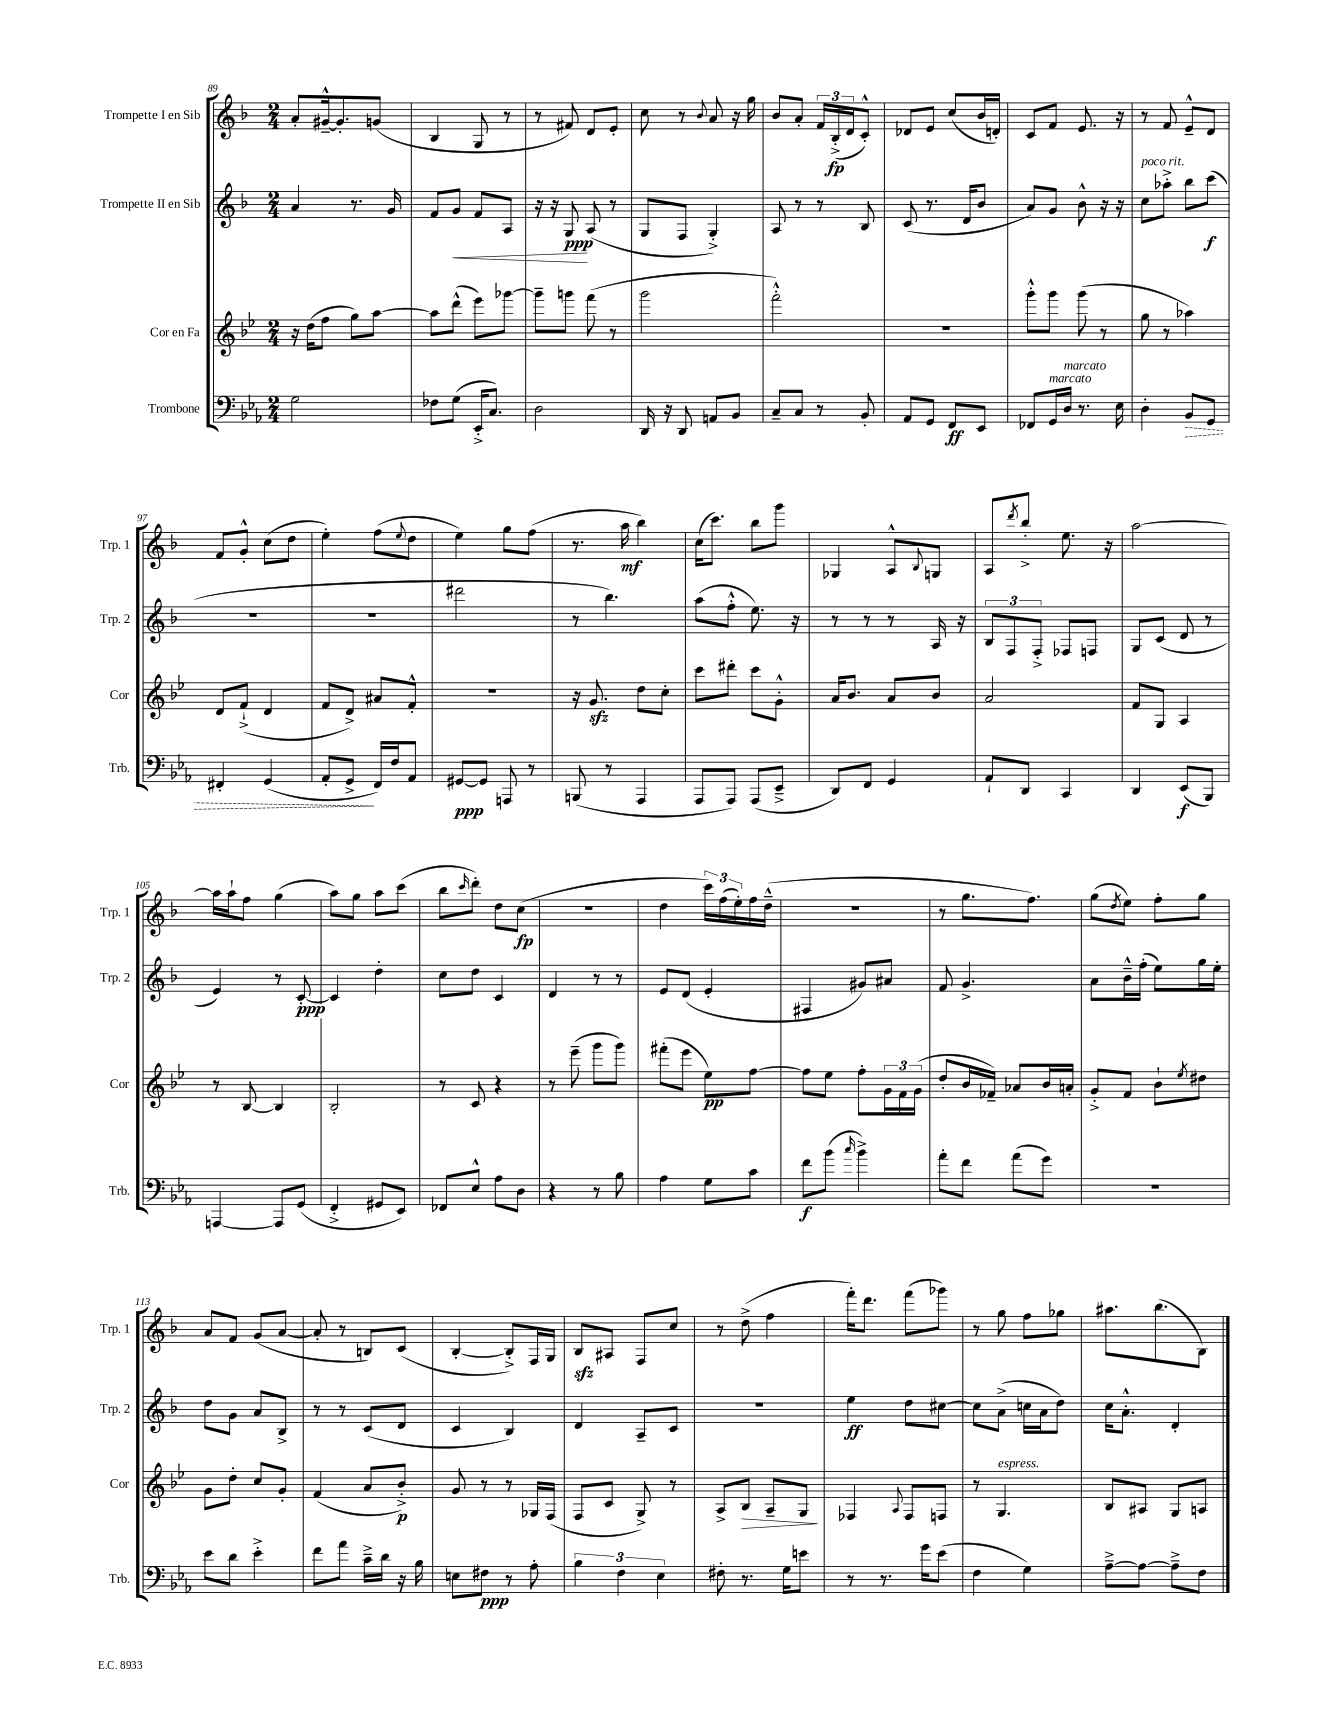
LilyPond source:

<<
\new StaffGroup <<
\new Staff = "s0" \with { instrumentName = "Trompette I en Sib" shortInstrumentName = "Trp. 1" } {
    \clef treble \key f \major \numericTimeSignature \time 2/4
    a'8-. gis'16~---^ gis'8.-. g'8( |
    bes4 g8 r8 |
    r8 fis'8) d'8 e'8-. |
    c''8 r8 \appoggiatura { bes'8 } a'8 r16 g''16 |
    bes'8 a'8-. \tuplet 3/2 { f'16 bes16-.->\fp( d'16 } c'8-.-^) |
    des'8 e'8 c''8( bes'16 d'16-.) |
    c'8 f'8 e'8. r16 |
    r8 f'8 e'8---^ d'8 |
    f'8 g'8-.-^ c''8( d''8 |
    e''4-.) f''8( \appoggiatura { e''8 } d''8 |
    e''4) g''8 f''8( |
    r8. a''16\mf bes''4) |
    c''16( c'''8.) bes''8 g'''8 |
    ges4 a8-^ \appoggiatura { bes8 } g8 |
    a8 \acciaccatura { d'''8 } bes''8-.-> e''8. r16 |
    a''2~ |
    a''16 a''16-! f''8 g''4( |
    a''8) g''8 a''8 c'''8( |
    bes''8 \grace { c'''16 } d'''8-.) d''8 c''8\fp( |
    r2 |
    d''4 \tuplet 3/2 { c'''16) f''16( e''16-.) } f''16 d''16---^( |
    r2 |
    r8 g''8. f''8.) |
    g''8( \acciaccatura { d''8 } e''8) f''8-. g''8 |
    a'8 f'8 g'8( a'8~ |
    a'8-. r8 b8) c'8( |
    bes4~-. bes8-.->) f16 g16 |
    bes8\sfz ais8 f8 c''8 |
    r8 d''8->( f''4 |
    f'''16-.) d'''8. f'''8( ges'''8) |
    r8 g''8 f''8 ges''8 |
    ais''8. bes''8.( bes8) \bar "|." |
}
\new Staff = "s1" \with { instrumentName = "Trompette II en Sib" shortInstrumentName = "Trp. 2" } {
    \clef treble \key f \major \numericTimeSignature \time 2/4
    a'4 r8. g'16 |
    f'8 g'8\< f'8 a8 |
    r16 r16 g8\ppp\! a8( r8 |
    g8 f8 g4-.->) |
    a8 r8 r8 bes8 |
    c'8( r8. d'16 bes'8 |
    a'8) g'8 bes'8-^ r16 r16 |
    c''8^\markup { \italic "poco rit." } aes''8-.-> bes''8 c'''8\f( |
    R2 |
    R2 |
    dis'''2 |
    r8 bes''4.) |
    a''8( f''8-.-^ e''8.) r16 |
    r8 r8 r8 a16 r16 |
    \tuplet 3/2 { bes8 f8 f8-.-> } fes8 f8 |
    g8 c'8( d'8 r8 |
    e'4) r8 c'8~-.\ppp |
    c'4 d''4-. |
    c''8 d''8 c'4 |
    d'4 r8 r8 |
    e'8 d'8( e'4-. |
    fis4 gis'8) ais'8 |
    f'8 g'4.-> |
    a'8 bes'16---^ f''16-.( e''8) g''16 e''16-. |
    d''8 g'8 a'8 bes8-> |
    r8 r8 c'8( d'8 |
    c'4 bes4) |
    d'4 a8-- c'8 |
    R2 |
    e''4\ff d''8 cis''8~ |
    cis''8 a'8->( c''16 a'16 d''8) |
    c''16 a'8.-.-^ d'4-. \bar "|." |
}
\new Staff = "s2" \with { instrumentName = "Cor en Fa" shortInstrumentName = "Cor" } {
    \clef treble \key bes \major \numericTimeSignature \time 2/4
    r16 d''16( f''8 g''8) a''8~ |
    a''8 d'''8-^( ees'''8) ges'''8~ |
    ges'''8-- g'''8 f'''8( r8 |
    g'''2 |
    f'''2-.-^) |
    R2 |
    g'''8-.-^ g'''8 g'''8( r8 |
    g''8 r8 aes''4) |
    d'8 f'8-!->( d'4 |
    f'8 d'8->) ais'8 f'8-.-^ |
    R2 |
    r16 g'8.\sfz d''8 c''8-. |
    c'''8 dis'''8-. c'''8 g'8-.-^ |
    a'16 bes'8. a'8 bes'8 |
    a'2 |
    f'8 g8 a4 |
    r8 bes8~ bes4 |
    bes2-. |
    r8 c'8 r4 |
    r8 ees'''8--( g'''8 g'''8) |
    fis'''8-.( ees'''8 ees''8\pp) f''8~ |
    f''8 ees''8 f''8-. \tuplet 3/2 { g'16 f'16 g'16( } |
    d''8-. bes'16 fes'16--) aes'8 bes'16 a'16-. |
    g'8-.-> f'8 bes'8-! \acciaccatura { ees''8 } dis''8 |
    g'8 d''8-. c''8 g'8-. |
    f'4( a'8 bes'8-.->\p) |
    g'8 r8 r8 ges16 f16( |
    f8 c'8 g8->) r8 |
    a8-> bes8\> a8-- g8\! |
    fes4 \appoggiatura { a8 } fes8 f8 |
    r8 g4.^\markup { \italic "espress." } |
    bes8 ais8 g8 a8 \bar "|." |
}
\new Staff = "s3" \with { instrumentName = "Trombone" shortInstrumentName = "Trb." } {
    \clef bass \key ees \major \numericTimeSignature \time 2/4
    g2 |
    fes8 g8( ees,16-.-> c8.) |
    d2 |
    d,16 r16 d,8 a,8 bes,8 |
    c8-- c8 r8 bes,8-. |
    aes,8 g,8 f,8\ff ees,8 |
    fes,8 g,16^\markup { \italic "marcato" } d16^\markup { \italic "marcato" } r8. ees16 |
    d4-. \once \override Hairpin.style = #'dashed-line bes,8\> g,8 |
    fis,4-. g,4( |
    aes,8-. g,8->\! f,16) f16 aes,8 |
    gis,8~\ppp gis,8 a,,8 r8 |
    b,,8( r8 aes,,4 |
    aes,,8 aes,,8) aes,,8( ees,8---> |
    d,8) f,8 g,4 |
    aes,8-! d,8 c,4 |
    d,4 ees,8\f( bes,,8) |
    a,,4~ a,,8 g,8( |
    f,4-.-> gis,8 ees,8) |
    fes,8 ees8-^ aes8 d8 |
    r4 r8 bes8 |
    aes4 g8 c'8 |
    f'8\f bes'8( \grace { c''16 } bes'4->) |
    aes'8-. f'8 aes'8( g'8) |
    R2 |
    ees'8 d'8 ees'4-.-> |
    f'8 aes'8 c'16---> d'16 r16 bes16 |
    e8 fis8\ppp r8 aes8-. |
    \tuplet 3/2 { bes4 f4 ees4 } |
    fis8-. r8. g16 e'8 |
    r8 r8. g'16 ees'8( |
    f4 g4) |
    aes8~---> aes8~ aes8---> f8 \bar "|." |
}
>>
>>
\layout { \context { \Score currentBarNumber = #89 } }
